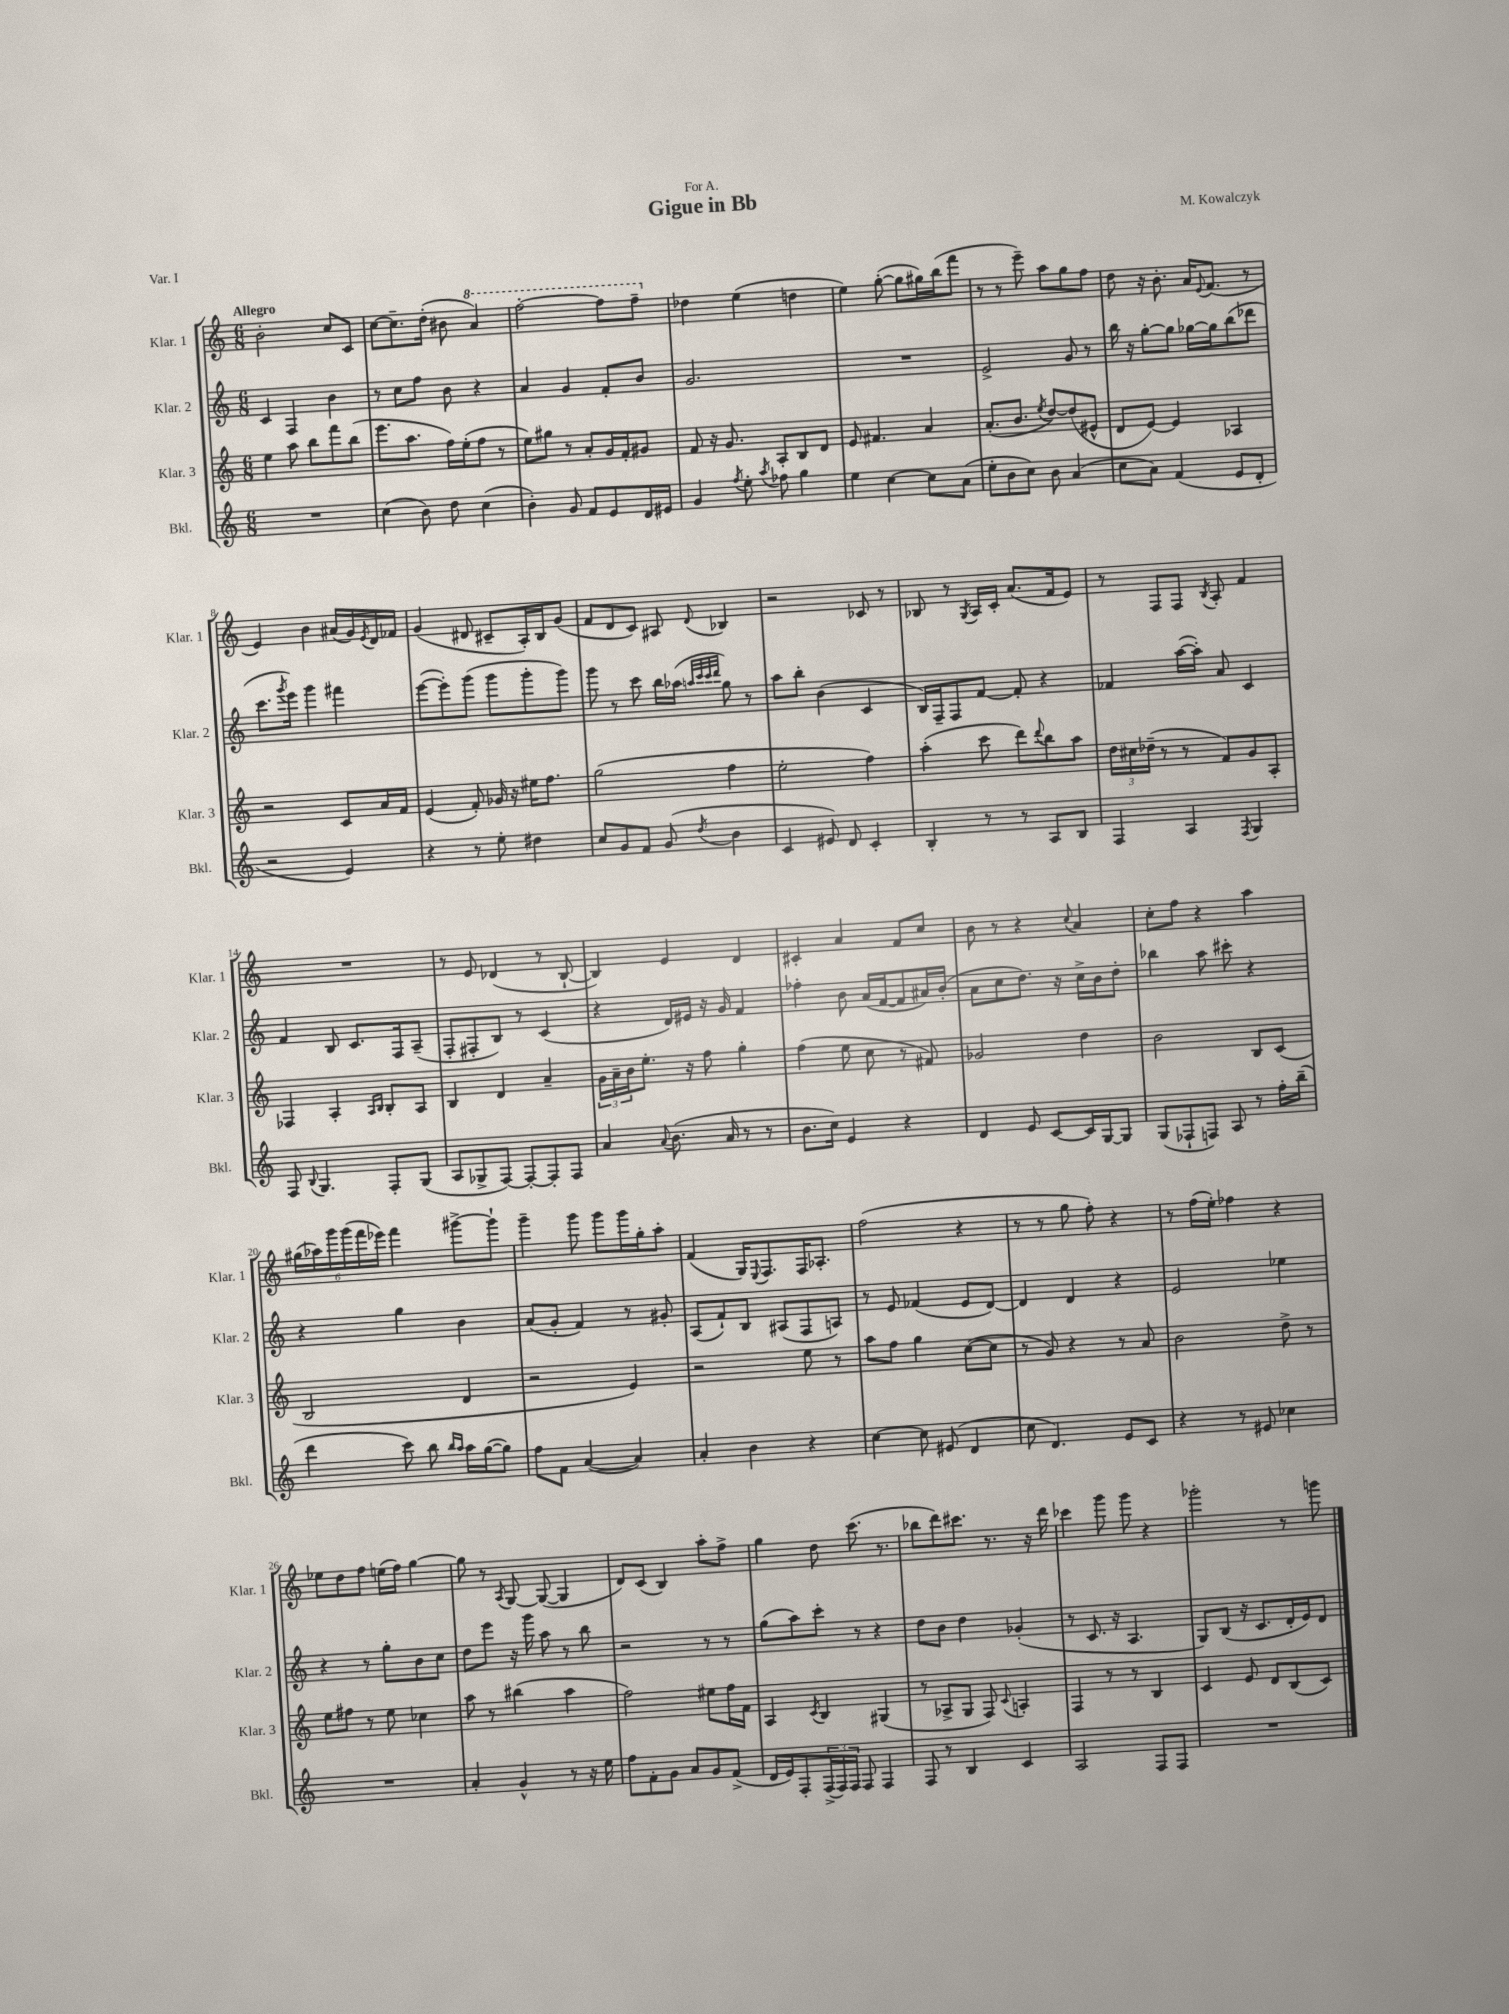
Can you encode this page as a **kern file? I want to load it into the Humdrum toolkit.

**kern	**kern	**kern	**kern
*part4	*part3	*part2	*part1
*staff4	*staff3	*staff2	*staff1
*I"Bkl.	*I"Klar. 3	*I"Klar. 2	*I"Klar. 1
*I'Bkl.	*I'Klar. 3	*I'Klar. 2	*I'Klar. 1
*clefG2	*clefG2	*clefG2	*clefG2
*k[]	*k[]	*k[]	*k[]
*M6/8	*M6/8	*M6/8	*M6/8
=1	=1	=1	=1
!	!	!	!LO:TX:a:B:t=Allegro
2.r	4ee\	4c/	2b'\
.	8aa\	4F/	.
.	8bb\L	.	.
.	8fff\	4b\	8cc/L
.	(8bb\J	.	8c/J
=2	=2	=2	=2
(4cc\	8.eee\L	8r	[8cc\L
.	.	8cc\L	8.cc~\]
.	8.aa\J	.	.
8b\)	.	8ff\J	.
.	.	.	(16dd'\Jk
8dd\	16ff\LL)	8b\	8b#X\
.	(16ee'\J	.	.
*	*	*	*8va
(4cc\	8ff\J	4r	4aa/)
.	8r	.	.
=3	=3	=3	=3
4b'\)	8ee\L)	4a/	[2fff'\
.	8gg#X\J	.	.
8g/	8r	4g/	.
8f/L	8a'/L	.	.
8e/	16g/L	8f'/L	8fff\L]
.	16f'/J	.	.
16d/L	8g#X/J	8b/J	8fff~\J
16e#X/JJ	.	.	.
=4	=4	=4	=4
*	*	*	*X8va
4g/	8f/	2.g/	4dd-X\
.	16r	.	.
.	8.g/	.	.
8qff/	.	.	.
8ee'\	.	.	(4ee\
8qaa/	.	.	.
8ff-X\	8A'/L	.	.
4gg\	8B/	.	4ddn\
.	8d/J	.	.
=5	=5	=5	=5
4ee\	8e/	2.r	4ee\)
.	4.f#X/	.	.
[4cc\	.	.	([8gg'\
.	.	.	8gg\L]
8cc\L]	4a/	.	16gg#X\L)
.	.	.	(16bb\J
(8a\J	.	.	8fff\J
=6	=6	=6	=6
8ee'\L	(8.a'/L	2e^/	8r
8b\	.	.	8r
.	8.b/J	.	.
8cc\J)	.	.	8eee~\)
.	8qee/	.	.
8b\	[8dd/L)	.	8aa\L
(4a/	(8dd/]	8g/	8gg\
.	8e#X^^/J	8r	8ff\J
=7	=7	=7	=7
8cc\L	8d/L	16bb\	8dd\
.	.	16r	.
8a\J)	[8e/J)	[8gg'\L	16r
.	.	.	8.b'\
(4f/	4e/]	8gg\J]	.
.	.	[16gg-X\LL	16a/KL
.	.	.	8qqe/
.	.	16gg-\J]	(8.f/J
8e/L	4A-X/	(8bb\	.
8d'/J	.	8ddd-X\J	8r
!!LO:LB:g=z
=8	=8	=8	=8
2r	2r	8.ccc\L	4e/)
.	.	8qggg/	.
.	.	16eee\Jk)	.
.	.	4ggg\	4b\
4e/)	8c/L	4fff#X\	(16a#X/LL
.	.	.	16g/)
.	.	.	8qe/
.	16a/L	.	16d/
.	16f/JJ	.	16f-X/JJ
=9	=9	=9	=9
4r	(4e/	([8eee\L	(4g/
.	.	8eee'\])	.
8r	8f'/)	(8ggg\J	8d#X/
8ee'\	16g-X/	8ggg\L	8c#X~/L
.	16r	.	.
4dd#X\	16ee#X\KL	8ggg'\	16A'/L)
.	8.ff\J	.	16B/J
.	.	8ggg\J)	(8g/J
=10	=10	=10	=10
8cc/L	(2gg\	8ggg\	8f/L
8g/	.	8r	8d/
8f/J	.	8ccc\	8c/J)
(8g/	.	16bb\LL	8A#X/
.	.	(16aa-X\JJ	.
.	.	32qqaan/LLL	.
.	.	32qqccc/	.
.	.	32qqccc/	.
8qdd/	.	32qqddd/JJJ	8qqd/
4b\	4ff\	8gg\)	4B-X/
.	.	8r	.
=11	=11	=11	=11
4c/	2ee'\	8aa\L	2r
.	.	8bb'\J	.
8e#X/)	.	(4b\	.
8d/	.	.	.
4c'/	4ff\)	4c/	8c-X/
.	.	.	8r
=12	=12	=12	=12
4B'/	(4aa'\	16B/LL)	8B-X/
.	.	16F~/J	.
.	.	8F/	8r
.	.	.	8qG/
8r	8ccc\	[8f/J	16A/LL
.	.	.	16c'/JJ
8r	8ddd\L)	8f'/]	(8.a/L
.	8qqddd/	.	.
8A/L	8bb\	4r	.
.	.	.	16f/k
8B/J	8aa\J	.	8e/J)
=13	=13	=13	=13
4F/	24dd\LL	4f-X/	8r
.	24cc#X\	.	.
.	(24dd-X~\JJ	.	.
.	8r	.	8F/L
4A/	8r	([16aa\LL	8F/J
.	.	16aa'\JJ])	.
.	.	.	8qB/
.	8f/L)	8a/	8A'/
8qF/	.	.	.
4G/	8g/	4c/	4f/
.	8A'/J	.	.
!!LO:LB:g=z
=14	=14	=14	=14
8F/	4F-X/	4f/	2.r
8qqB/	.	.	.
4.G/	.	.	.
.	4A'/	8B/	.
.	.	8.c/L	.
.	16qqA/LL	.	.
.	16qqB/JJ	.	.
8F'/L	8B'/L	.	.
.	.	16F/k	.
(8G/J	8A/J	(8A~/J	.
=15	=15	=15	=15
8A/L	4B/	8F'/L	8r
8G-X^/	.	8F#X'/	8e/
[8F/J)	4d/	8B/J)	(4d-X/
8F'/L_	.	8r	.
8F'/]	4a~/	(4c/	8r
8F/J	.	.	[8B`/
=16	=16	=16	=16
4a/	24g\LL	4r	4B/])
.	24a~\	.	.
.	24b\J	.	.
.	8.ee'\J	.	.
8qqa/	.	.	.
(8.b\	.	16d/LL)	4e/
.	16r	16e#X/JJ	.
.	8ff\	16r	.
16a/	.	16g/	.
8r	4gg'\	4f/	4d/
8r	.	.	.
=17	=17	=17	=17
8.b\L	(4ff\	4ff-X'\	4c#X'/
16cc\Jk)	.	.	.
4e/	8ee\	8b\	4a/
.	8cc\	(16a/LL	.
.	.	[16f/J	.
4r	8r	8f/]	8f/L
.	8f#X/)	16a#X/L)	8cc/J
.	.	(16b'/JJ	.
=18	=18	=18	=18
4d/	2g-X/	8a\L	8b\
.	.	8cc\	8r
8e/	.	8.dd\J)	4r
[8c/L	.	.	.
.	.	16r	.
.	.	.	8qqcc/
16c/L]	4dd\	16cc^\LL	4a/
[16G/J	.	16b\J	.
8G/J]	.	8dd'\J	.
=19	=19	=19	=19
(8G/L	2b\	4bb-X\	8cc'\L
8F-X`/	.	.	8ff\J
8Fn/J)	.	8aa\	4r
8A/	.	8ccc#X'\	.
8r	8B/L	4r	4aa\
16ff'\LL	(8c/J	.	.
(16bb~\JJ	.	.	.
!!LO:LB:g=z
=20	=20	=20	=20
4ddd\	2B/	4r	(24gg#X\LL
.	.	.	24aa-X\)
.	.	.	24ggg\
.	.	.	(24ggg\
.	.	.	24fff\
.	.	.	24eee-X\JJ)
8ccc\)	.	4gg\	4fff\
8bb\	.	.	.
16qqbb/LL	.	.	.
16qqaa/JJ	.	.	.
16aa\LL	4d/	4b\	[8ggg#X^\L
([16gg\J	.	.	.
8gg\J])	.	.	8ggg#`\J]
=21	=21	=21	=21
8ff\L	2r	(8a/L	4ggg~\
8f\J	.	8g'/J	.
([4a/	.	4f/)	8ggg\
.	.	.	8ggg\L
4a/])	4e/)	8r	16ggg\L
.	.	.	16gg'\J
.	.	8g#X'/	8aa'\J
=22	=22	=22	=22
4a'/	2r	(8A/L	(4f/
.	.	8f`/)	.
4b\	.	8B/J	16G/KL)
.	.	.	8qqE/
.	.	.	8.F/
.	.	(8A#X/L	.
4r	8ee\	8F/	16F/K
.	.	.	8.A-X'/J
.	8r	8An/J)	.
=23	=23	=23	=23
[4cc\	8aa\L	8r	(2ff\
.	8ff\J	8e/	.
8cc\]	4gg\	(4f-X/	.
(8e#X/	.	.	.
4d/	([8cc\L	8e/L	4r
.	8cc\J]	[8d/J)	.
=24	=24	=24	=24
8cc\	8r	4d/]	8r
4.d/)	8g/)	.	8r
.	4r	4d/	8gg\
.	.	.	8ff'\)
8e/L	8r	4r	4r
8c/J	8a/	.	.
=25	=25	=25	=25
4r	2b\	2e/	8r
.	.	.	(16ff\LL
.	.	.	16ee'\JJ)
8r	.	.	4ff-X\
8e#X/	.	.	.
4cc-X\	8dd^\	4ee-X\	4r
.	8r	.	.
!!LO:LB:g=z
=26	=26	=26	=26
2.r	8ee\L	4r	8ee-X\L
.	8ff#X\J	.	8dd\
.	8r	8r	8ff\J
.	8ee\	8gg'\L	(16een\LL
.	.	.	16ff\JJ)
.	4cc-X\	8b\	[4gg\
.	.	8cc\J	.
=27	=27	=27	=27
4a'/	8aa\	8dd\L	8gg\]
.	8r	8eee\J	8r
.	.	.	8qA/
4g^^/	(4bb#X\	16r	[8G/
.	.	16ggg\	.
.	.	8aa\	(8G/_
8r	4aa\	8r	4G/]
16r	.	8bb\	.
16ee\	.	.	.
=28	=28	=28	=28
8ff\L	2ff\)	2r	8d/L)
8f'\	.	.	(8c/J
8g\J	.	.	4B/)
8a/L	.	.	.
8g/	8ee#X\L	8r	8aa'\L
(8f^/J	16ff\L	8r	8ff^\J
.	16f\JJ	.	.
=29	=29	=29	=29
16d/LL	4A/	(8gg\L	4gg\
16e/J)	.	.	.
8F'/	.	8aa\)	.
.	8qc/	.	.
(24F^/L	4B/	8ccc'\J	8dd\
24F/)	.	.	.
24F/JJ	.	.	.
8F/	.	8r	(8.ccc\
4F/	(4G#X/	4r	.
.	.	.	8.r
=30	=30	=30	=30
8F/	8r	8dd\L	8bb-X\L
8r	8A-X^/L	8b\J	8ddd\)
4B/	8G/J	4dd\	8.ccc#X\J
.	8F/)	.	.
.	.	.	8.r
.	8qqc/	.	.
4c/	4An'/	(4g-X'/	.
.	.	.	16r
.	.	.	16ddd\
=31	=31	=31	=31
2A/	4F/	8r	4ccc-X\
.	.	8.c/	.
.	8r	.	8ggg\
.	.	16r	.
.	8r	4.A/	8ggg\
8F/L	4B/	.	4r
8F/J	.	.	.
=32	=32	=32	=32
2.r	4c/	8G/L)	2ggg-X'\
.	.	(8B/J	.
.	8e/	16r	.
.	.	8.c/L	.
.	8d/L	.	.
.	(8B/	16d'/L	8r
.	.	16e/J)	.
.	8c/J)	8d/J	8gggn\
==	==	==	==
*-	*-	*-	*-
